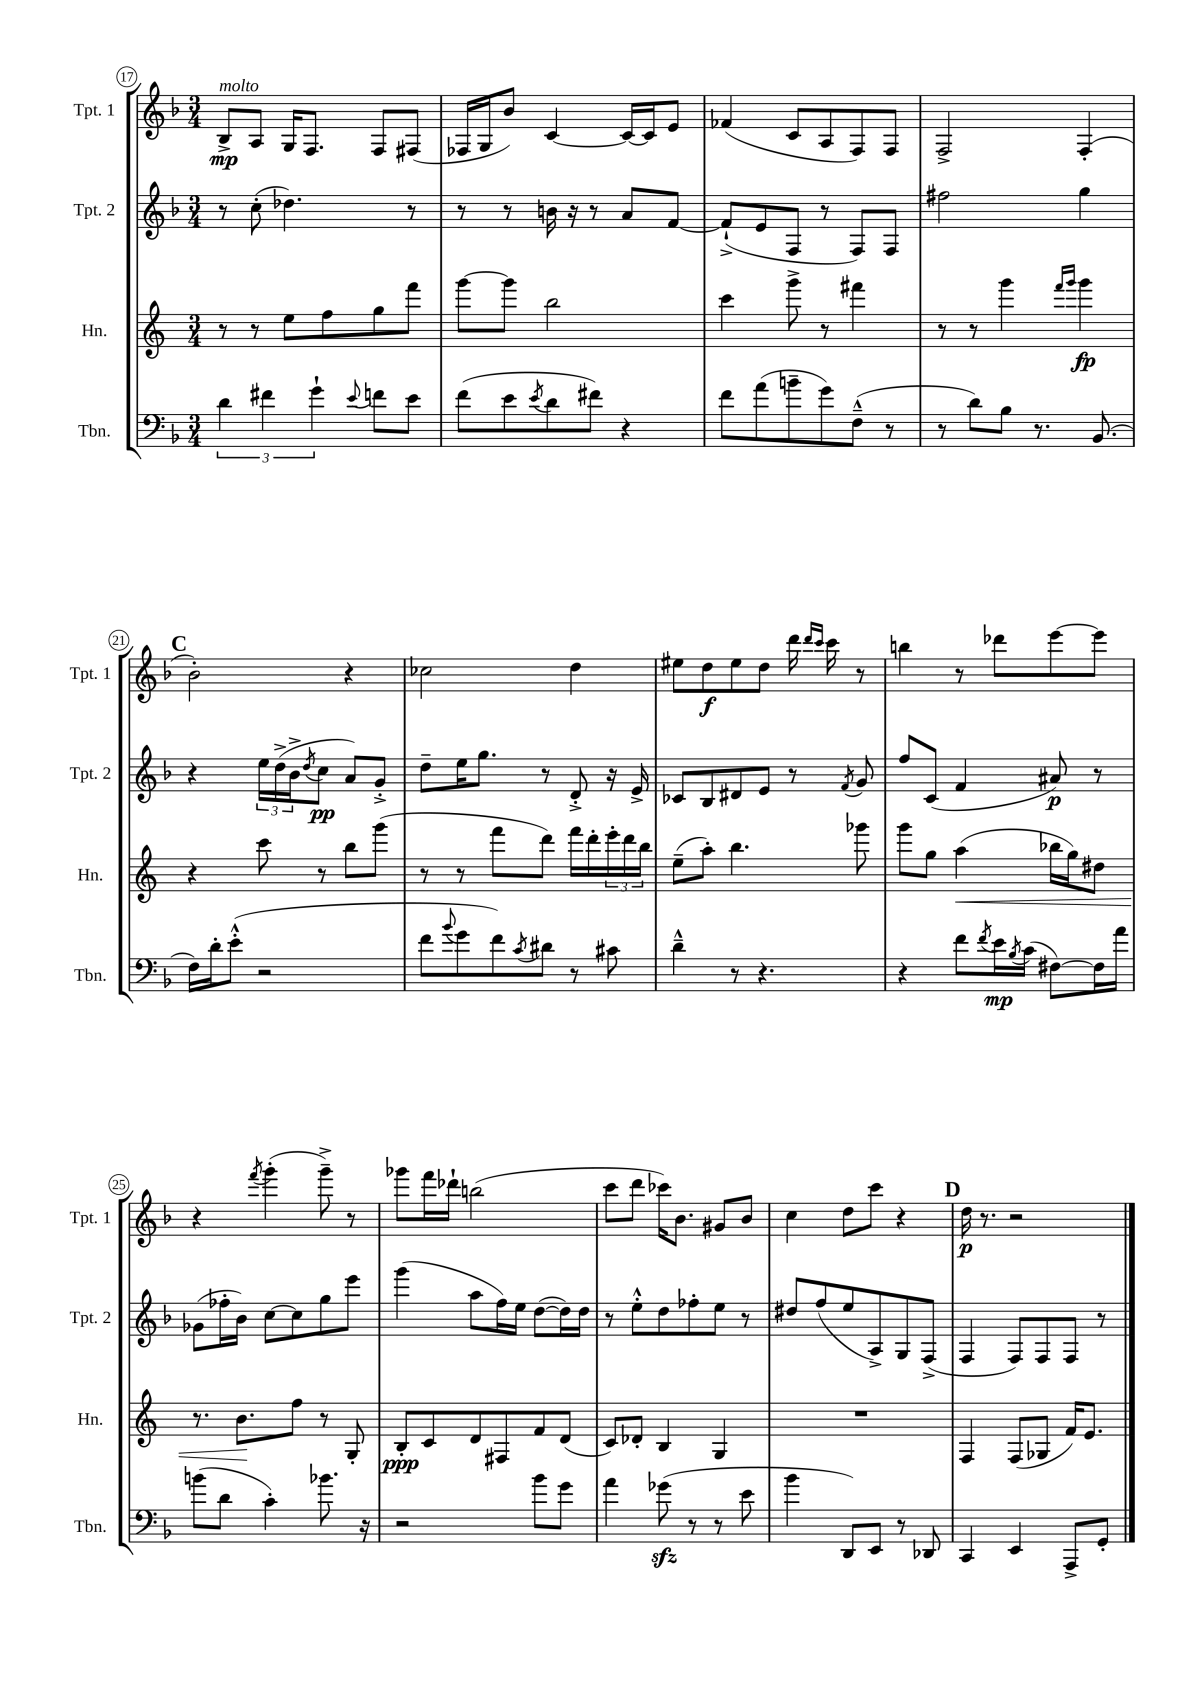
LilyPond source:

<<
\new StaffGroup <<
\new Staff = "s0" \with { instrumentName = "Tpt. 1" shortInstrumentName = "Tpt. 1" } {
    \clef treble \key f \major \numericTimeSignature \time 3/4
    bes8->\mp^\markup { \italic "molto" } a8 g16 f8. f8 fis8( |
    fes16 g16 bes'8) c'4~ c'16~ c'16 e'8 |
    fes'4( c'8 a8 f8) f8 |
    f2-> f4-.( |
    \mark \markup { \bold "C" } bes'2-.) r4 |
    ces''2 d''4 |
    eis''8 d''8\f eis''8 d''8 d'''16 \grace { d'''16 c'''16 } c'''16 r8 |
    b''4 r8 des'''8 e'''8~ e'''8 |
    r4 \acciaccatura { f'''8 } g'''4-.( g'''8--->) r8 |
    ges'''8 f'''16 des'''16-! b''2( |
    c'''8 d'''8 ces'''16) bes'8. gis'8 bes'8 |
    c''4 d''8 c'''8 r4 |
    \mark \markup { \bold "D" } d''16\p r8. r2 \bar "|." |
}
\new Staff = "s1" \with { instrumentName = "Tpt. 2" shortInstrumentName = "Tpt. 2" } {
    \clef treble \key f \major \numericTimeSignature \time 3/4
    r8 c''8-.( des''4.) r8 |
    r8 r8 b'16 r16 r8 a'8 f'8~ |
    f'8-!->( e'8 f8 r8 f8) f8 |
    fis''2 g''4 |
    \mark \markup { \bold "C" } r4 \tuplet 3/2 { e''16 d''16->( bes'16-> } \acciaccatura { d''8 } c''8\pp a'8) g'8-.-> |
    d''8-- e''16 g''8. r8 d'8-.-> r16 e'16-> |
    ces'8 bes8 dis'8 e'8 r8 \acciaccatura { f'8 } g'8 |
    f''8 c'8( f'4 ais'8\p) r8 |
    ges'8( fes''16-. bes'16) c''8~ c''8 g''8 e'''8 |
    g'''4( a''8 f''16) e''16 d''8~( d''16) d''16 |
    r8 e''8-.-^ d''8 fes''8-. e''8 r8 |
    dis''8 f''8( e''8 a8->) g8 f8->( |
    \mark \markup { \bold "D" } f4 f8) f8 f8 r8 \bar "|." |
}
\new Staff = "s2" \with { instrumentName = "Hn." shortInstrumentName = "Hn." } {
    \clef treble \key c \major \numericTimeSignature \time 3/4
    r8 r8 e''8 f''8 g''8 f'''8 |
    g'''8~ g'''8 b''2 |
    c'''4 g'''8-> r8 fis'''4 |
    r8 r8 g'''4 \grace { f'''16 g'''16 } g'''4\fp |
    \mark \markup { \bold "C" } r4 c'''8 r8 b''8 g'''8( |
    r8 r8 f'''8 d'''8) f'''16 d'''16-. \tuplet 3/2 { e'''16-. d'''16 b''16 } |
    e''8--( a''8-.) b''4. ges'''8 |
    g'''8 g''8 a''4\<( bes''16 g''16) dis''8 |
    r8. b'8.\! f''8 r8 g8-. |
    b8-.\ppp c'8 d'8 fis8 f'8 d'8( |
    c'8) des'8-. b4 g4 |
    R2. |
    \mark \markup { \bold "D" } f4 f8( ges8 f'16) e'8. \bar "|." |
}
\new Staff = "s3" \with { instrumentName = "Tbn." shortInstrumentName = "Tbn." } {
    \clef bass \key f \major \numericTimeSignature \time 3/4
    \tuplet 3/2 { d'4 fis'4 g'4-! } \appoggiatura { e'8 } f'8 e'8 |
    f'8( e'8 \acciaccatura { e'8 } d'8 fis'8) r4 |
    f'8 a'8( b'8-- g'8) f8---^( r8 |
    r8 d'8) bes8 r8. bes,8.( |
    \mark \markup { \bold "C" } f16) d'16-. e'8-.-^( r2 |
    f'8 \appoggiatura { bes'8 } g'8 f'8) \acciaccatura { c'8 } dis'8 r8 cis'8 |
    d'4---^ r8 r4. |
    r4 f'8 \acciaccatura { f'8 } e'16\mp \acciaccatura { bes8 } c'16( fis8~) fis16 a'16 |
    b'8( d'8 c'4-.) bes'8. r16 |
    r2 bes'8 g'8 |
    a'4 ges'8\sfz( r8 r8 e'8 |
    bes'4 d,8) e,8 r8 des,8 |
    \mark \markup { \bold "D" } c,4 e,4 a,,8-> g,8-. \bar "|." |
}
>>
>>
\layout { \context { \Score currentBarNumber = #17 \override BarNumber.stencil = #(make-stencil-circler 0.1 0.3 ly:text-interface::print) } }
